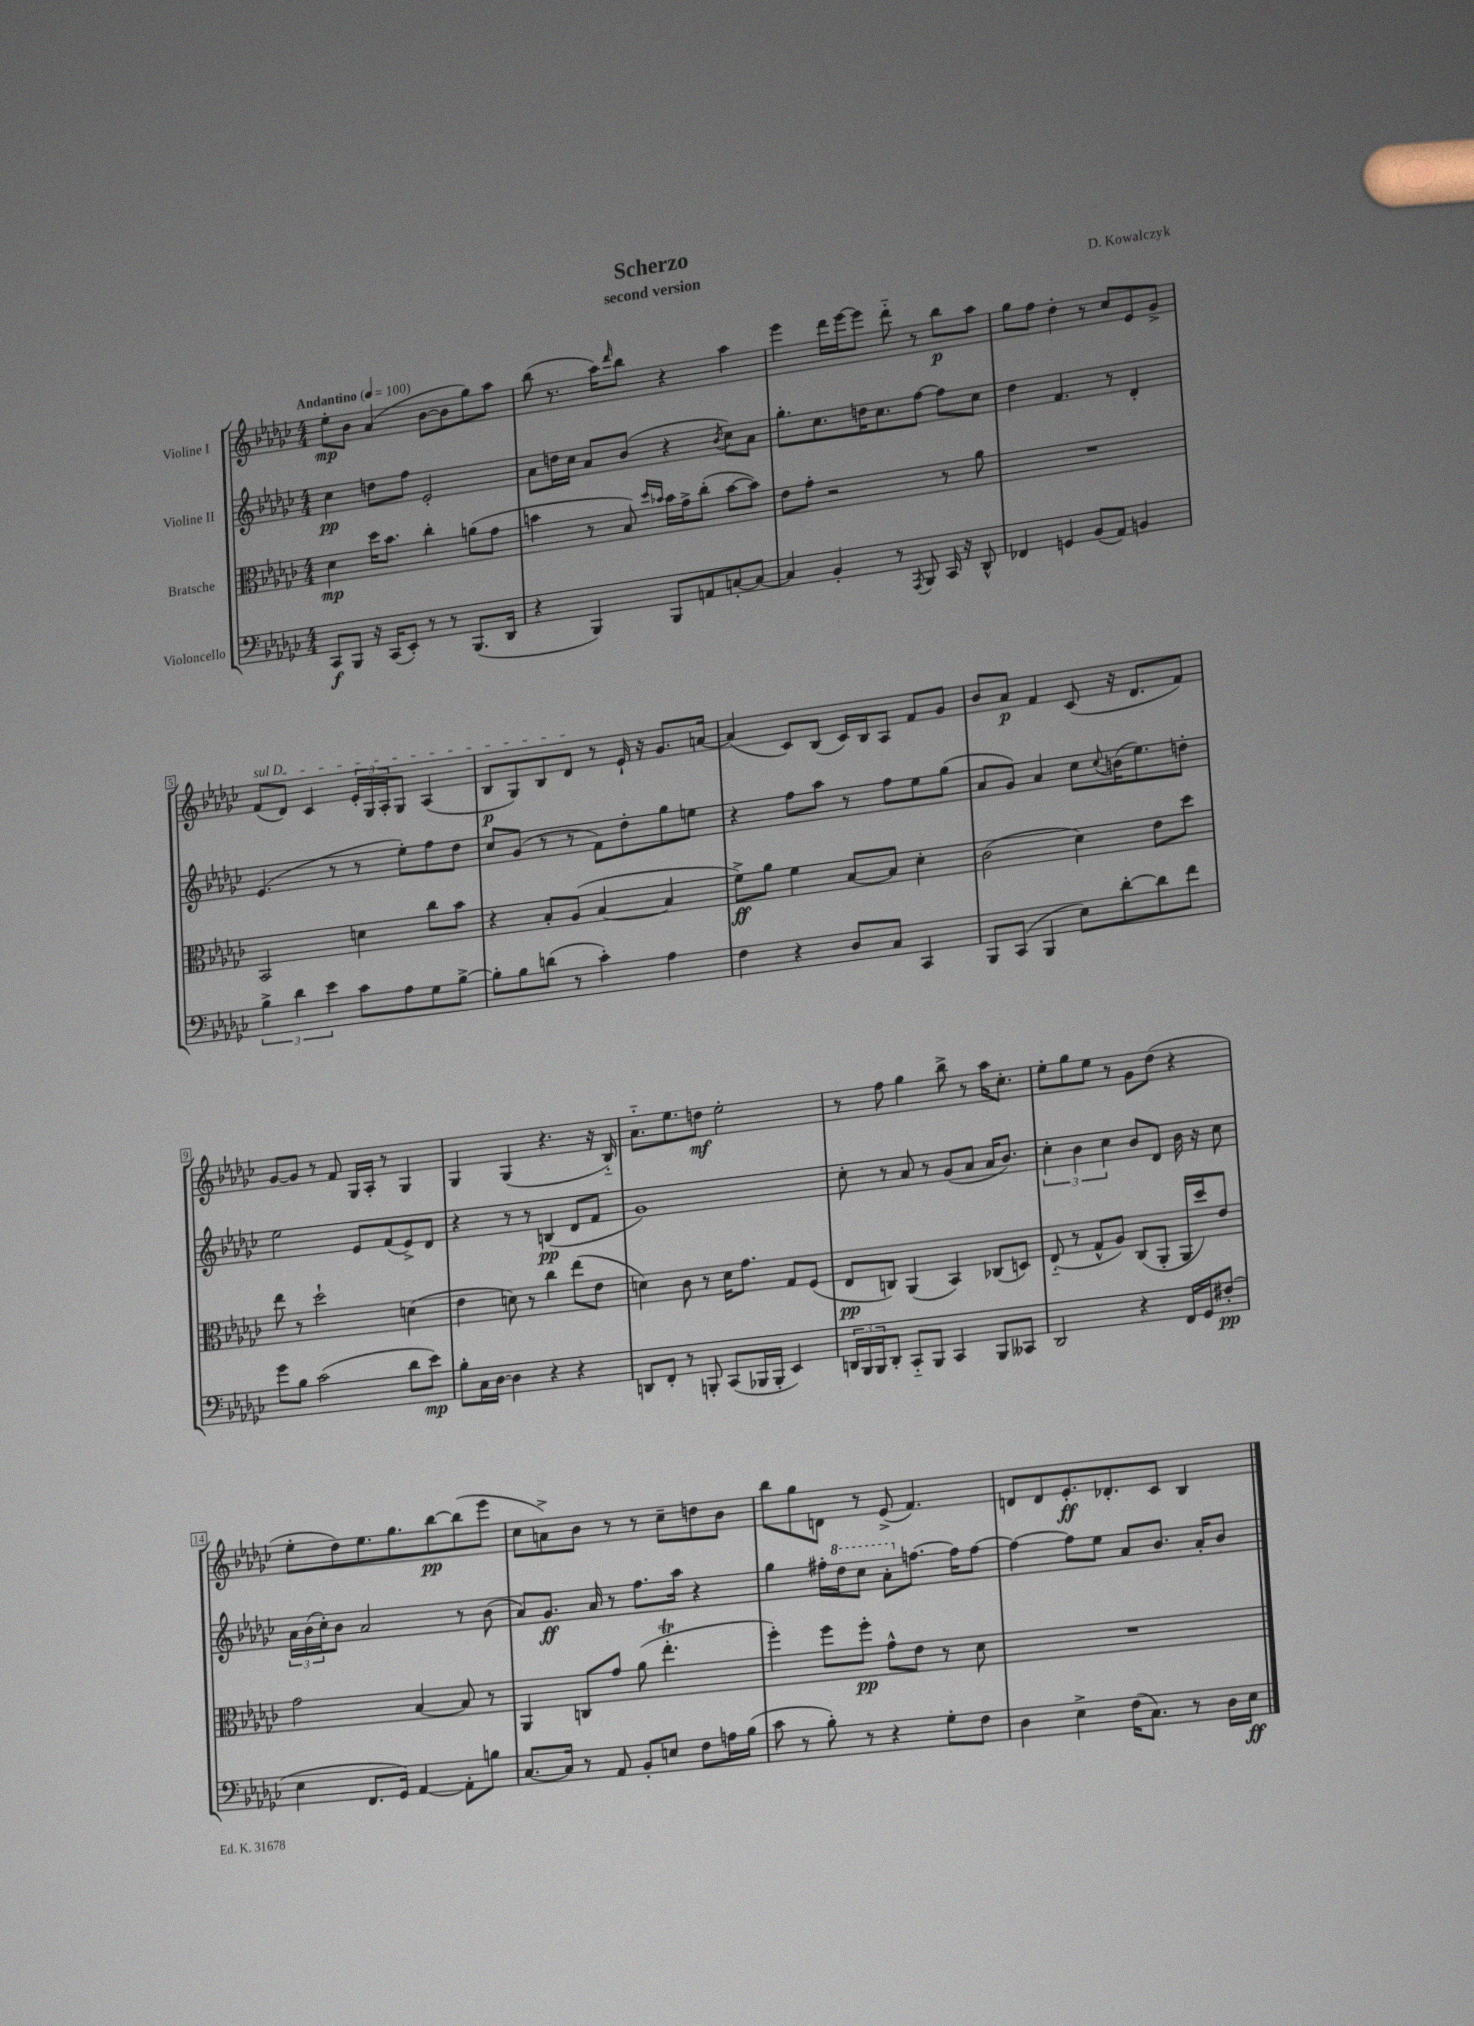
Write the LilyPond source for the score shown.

\header { title = "Scherzo" composer = "D. Kowalczyk" subtitle = "second version" }
<<
\new StaffGroup <<
\new Staff = "s0" \with { instrumentName = "Violine I" } {
    \clef treble \key ges \major \numericTimeSignature \time 4/4 \tempo "Andantino" 4 = 100
    ees''8-.\mp bes'8 aes'4( bes'8~ bes'8 ges''8) aes''8 |
    bes''8( r8. aes''16) \grace { des'''16 } bes''8 r4 aes''4 |
    ees'''4 des'''16 ees'''16~ ees'''8 des'''8-_ r8 bes''8\p aes''8 |
    ges''8 f''8 des''4-. r8 ces''8 ees'8 ges'8-> |
    \once \override TextSpanner.bound-details.left.text = \markup { \italic "sul D" } f'8\startTextSpan( des'8) ces'4 \tuplet 3/2 { ees'16-. ges16 aes16-. } ges8 aes4( |
    bes8\p ges8) bes8 des'8\stopTextSpan r8 ees'16-! r16 ges'8. a'16~ |
    a'4( ces'8) bes8( ces'16) bes16 aes8 f'8 ges'8 |
    bes'8 aes'8\p f'4 ces'8( r16 des'8. f'8) |
    ges'8~ ges'8 r8 f'8 ges16 aes16-. r8 ges4 |
    ges4 ges4( r4. r16 bes16-_) |
    aes'8.-_ ees''8. d''8\mf ees''2-. |
    r8 f''8 ges''4 bes''8-> r8 aes''16 ces''8.-. |
    ees''8-. ges''8 ees''8 r8 ges'8 des''8( r4 |
    ees''8-. des''8) ees''8. ges''8. bes''8~\pp bes''8( ees'''8 |
    ces''8 a'8->) bes'8 r8 r8 ces''8-- d''8 bes'8 |
    bes''8 ges''8 d'8 r8 ees'8->( f'4.) |
    d'8 d'8 ees'8.-.\ff des'8.-. ces'8 bes4 \bar "|." |
}
\new Staff = "s1" \with { instrumentName = "Violine II" } {
    \clef treble \key ges \major \numericTimeSignature \time 4/4
    ces''4\pp d''8 f''8 ees'2-. |
    aes'8 d''16 ces''16 aes'8 bes'8( r4 \acciaccatura { bes'8 } ces''8) aes'8 |
    ges''8.-. ces''8. d''16 ces''8. f''8~ f''8 ces''8 |
    des''4 f'4. r8 des'4-. |
    ees'4.( r8 r8 ees''8-.) f''8 des''8 |
    ces''8 ges'8( r8 r8 f'8) des''8-. ges''8 e''8 |
    r4 f''8 aes''8 r8 f''8 ees''8 ges''8( |
    aes'8 ges'8) aes'4 ces''8 \appoggiatura { ces''8 } b'16( ees''8.) d''8-. |
    ees''2 ees'8 f'8( ees'8->) des'8 |
    r4 r8 r8 b4\pp( des'8 f'8 |
    ges'1) |
    ces''8-. r8 aes'8 r8 ges'8( aes'8 aes'16 bes'8.) |
    \tuplet 3/2 { ces''4-. bes'4 ces''4 } bes'8 des'8 bes'16 r16 ces''8 |
    \tuplet 3/2 { aes'16 bes'16( ces''16-.) } bes'8 aes'2 r8 bes'8( |
    aes'8) ges'8.\ff aes'16 r8 f''8. aes''16 r4 |
    ges''4 fis''16-. \ottava #1 des'''16 ces'''8 aes''8-. \ottava #0 f''8.~ f''16 f''8~ |
    f''4~ f''8 ees''8 aes'8 bes'8. aes'16-. bes'8 \bar "|." |
}
\new Staff = "s2" \with { instrumentName = "Bratsche" } {
    \clef alto \key ges \major \numericTimeSignature \time 4/4
    des'4\mp des''16 bes'8. ces''4-. a'8( ges'8 |
    b'4 r8 bes8) \grace { des''16 bes'16 } bes'16 ges'16-> ces''8-.( bes'8~ bes'8) |
    ees'8 ges'8-. r2 r8 aes'8 |
    R1 |
    bes,2 d'4 ces''8 bes'8 |
    r4 bes8-. aes8( bes4~ bes4 |
    f'8->\ff) aes'8 f'4 bes8~ bes8 des'4-. |
    ces'2( des'4) ees'8 des''8 |
    ees''8 r8 des''2-! d'4( |
    ees'4 d'8) r8 ces''4 ees''8( ees'8 |
    d'4) ces'8 r8 d'16 ges'8. ges8 f8( |
    ees8\pp c8) aes,4( bes,4) ces8( d8) |
    ees8-_( r8 ges8-^ aes8) ces8( aes,8-. aes,16 des''16) ees'8 |
    ges'2 bes4~ bes8 r8 |
    aes,4 c8 ges'8 aes'8( ees''4.-.\trill |
    f''4-.) f''8 f''8-.\pp ges'8-^ ees'8 r8 des'8 |
    R1 \bar "|." |
}
\new Staff = "s3" \with { instrumentName = "Violoncello" } {
    \clef bass \key ges \major \numericTimeSignature \time 4/4
    ces,8\f bes,,8 r16 ces,16( ees,8-.) r8 r8 bes,,8.( des,16 |
    r4 bes,,4) bes,,8 a,8 c8~-. c8~ |
    c4 bes,4-. r8 \acciaccatura { aes,,8 } bes,,8 ces,16 r16 des,8-^ |
    fes,4 g,4 bes,8( aes,8) b,4 |
    \tuplet 3/2 { bes4-> des'4 ees'4 } ces'8 aes8 ges8 bes8~-> |
    bes8-. bes8 d'8( r8 ces'4-.) aes4 |
    f4 r4 des8 ces8 ces,4 |
    bes,,8 ces,8( bes,,4 ees8) des'8~-. des'8 f'8 |
    ges'8 bes8 ces'2( des'8 ees'8\mp) |
    bes8-. ces16 des16~ des4 r4 r4 |
    d,8 f,8-. r8 b,,8-. ces,8( bes,,16 bes,,16-. ees,4) |
    \tuplet 3/2 { d,16 bes,,16 bes,,16 } d,8-. ces,8-_ bes,,8 ces,4 bes,,8 ceses,8 |
    des,2 r4 f,16 ges,16 fis8-.\pp( |
    ees4 f,8. ges,16) aes,4~ aes,8-. b8 |
    ces8.~ ces16 r8 aes,8 bes,8-. e8 f8 a16 bes16( |
    ces'8 r8 bes8-.) r8 r4 ges8-. f8 |
    des4 ees4-> f16( ces8.) r8 des16 ees16\ff \bar "|." |
}
>>
>>
\layout { \context { \Score \override BarNumber.stencil = #(make-stencil-boxer 0.1 0.3 ly:text-interface::print) } }
